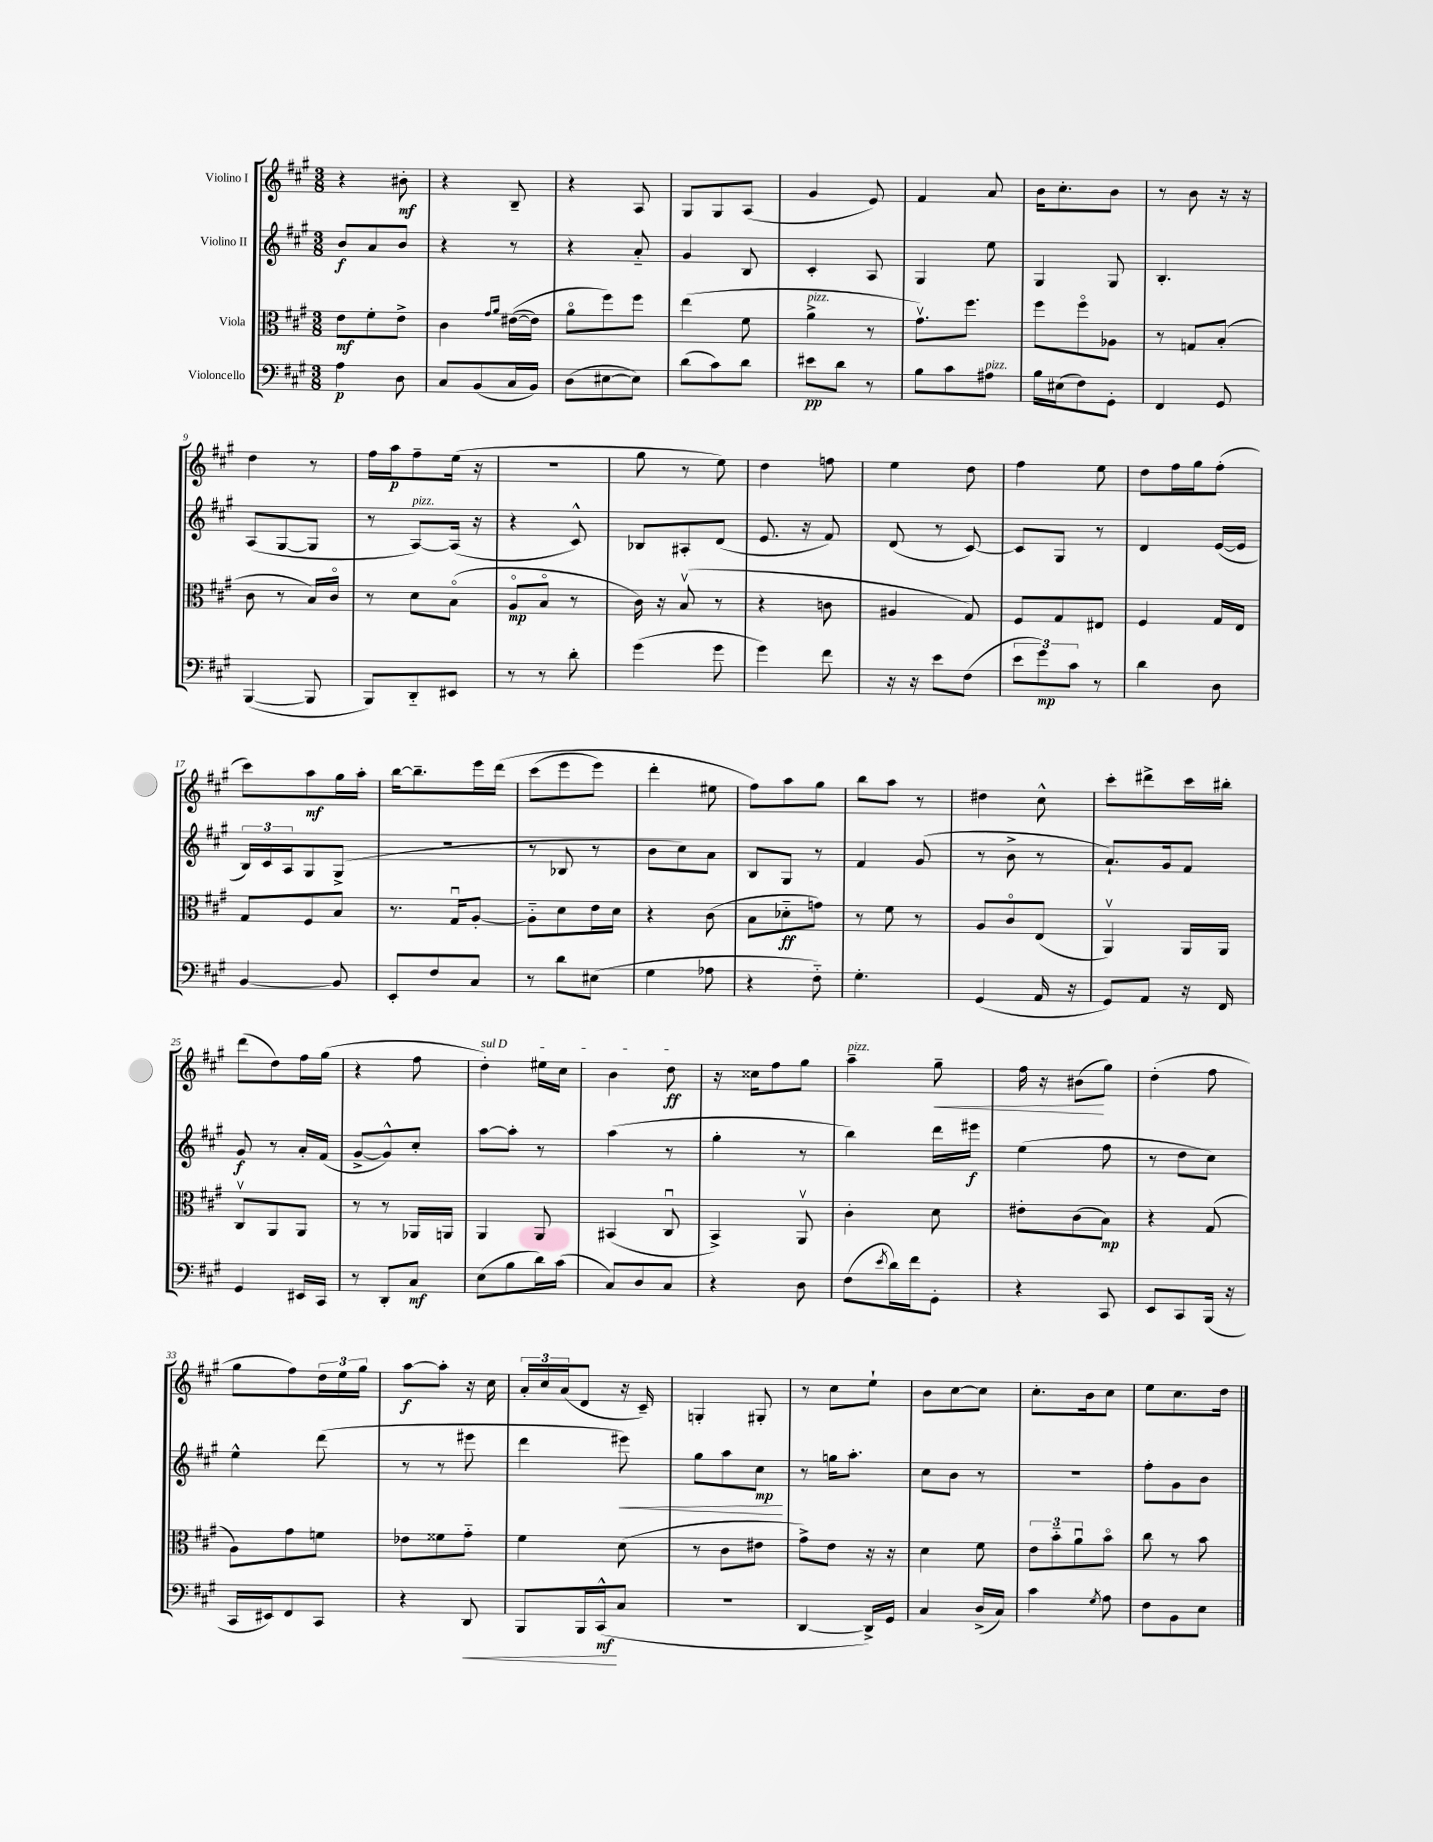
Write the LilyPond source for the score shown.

<<
\new StaffGroup <<
\new Staff = "s0" \with { instrumentName = "Violino I" } {
    \clef treble \key a \major \numericTimeSignature \time 3/8
    r4 bis'8-.\mf |
    r4 b8-- |
    r4 a8 |
    gis8 gis8 a8( |
    gis'4 e'8) |
    fis'4 a'8 |
    b'16 cis''8.-. b'8 |
    r8 b'8 r16 r16 |
    d''4 r8 |
    fis''16 a''16\p fis''8-- e''16( r16 |
    R4. |
    gis''8 r8 e''8) |
    d''4 f''8 |
    e''4 d''8 |
    fis''4 e''8 |
    d''8 fis''16 gis''16 fis''8-.( |
    cis'''8) a''8\mf gis''16 a''16-. |
    b''16~ b''8.-- e'''16 d'''16\( |
    cis'''8( e'''8 e'''8) |
    d'''4-. eis''8 |
    fis''8\) a''8 gis''8 |
    b''8 a''8 r8 |
    dis''4 cis''8-^ |
    cis'''8-. dis'''8-> cis'''16 bis''16-. |
    d'''8( d''8) fis''16 gis''16( |
    r4 fis''8 |
    \once \override TextSpanner.bound-details.left.text = \markup { \italic "sul D" } d''4-.\startTextSpan) eis''16 cis''16 |
    b'4 d''8\ff\stopTextSpan |
    r16 cisis''16 fis''8 gis''8 |
    a''4--^\markup { \italic "pizz." } gis''8--\< |
    fis''16 r16 bis'8\!( gis''8) |
    d''4-.( fis''8 |
    gis''8 fis''8) \tuplet 3/2 { d''16 e''16 gis''16 } |
    a''8~\f a''8-. r16 cis''16 |
    \tuplet 3/2 { a'16-. cis''16 a'16( } d'8 r16 cis'16--) |
    g4-. gis8-. |
    r8 cis''8 e''8-! |
    b'8 cis''8~ cis''8 |
    cis''8.-. b'16 cis''8 |
    e''8 cis''8. d''16 \bar "|." |
}
\new Staff = "s1" \with { instrumentName = "Violino II" } {
    \clef treble \key a \major \numericTimeSignature \time 3/8
    b'8\f a'8 b'8 |
    r4 r8 |
    r4 a'8-_ |
    gis'4 b8 |
    cis'4-. a8 |
    gis4 e''8 |
    gis4 gis8 |
    b4.-. |
    a8( gis8~ gis8 |
    r8 a8~^\markup { \italic "pizz." }) a16( r16 |
    r4 cis'8-^) |
    bes8 ais8-. d'8( |
    e'8. r16 fis'8) |
    d'8( r8 cis'8~) |
    cis'8 gis8 r8 |
    d'4 e'16~( e'16 |
    \tuplet 3/2 { b16) cis'16 a16 } gis8 gis8->( |
    R4. |
    r8 bes8 r8 |
    b'8 cis''8) a'8 |
    b8 gis8 r8 |
    fis'4 gis'8( |
    r8 b'8-> r8 |
    a'8.-!) gis'16 fis'8 |
    gis'8\f r8 a'16-. fis'16( |
    gis'8~-> gis'8-^) cis''8-. |
    a''8~ a''8-. r8 |
    a''4( r8 |
    gis''4-. r8 |
    b''4) d'''16 eis'''16\f |
    e''4( fis''8 |
    r8 d''8 cis''8) |
    e''4-^ d'''8( |
    r8 r8 eis'''8 |
    d'''4 eis'''8\<) |
    gis''8 a''8 cis''8\mp\! |
    r8 g''16 a''8.-. |
    cis''8 b'8 r8 |
    R4. |
    fis''8-. gis'8 b'8 \bar "|." |
}
\new Staff = "s2" \with { instrumentName = "Viola" } {
    \clef alto \key a \major \numericTimeSignature \time 3/8
    e'8\mf fis'8-. e'8-> |
    cis'4 \grace { gis'16 a'16 } eis'16~(\( eis'16) |
    a'8\flageolet fis''8\) fis''8 |
    e''4( fis'8 |
    a'4->^\markup { \italic "pizz." } r8 |
    gis'8.\upbow) fis''8. |
    fis''8 fis''8\flageolet aes8 |
    r8 g8 b8-.( |
    cis'8 r8 b16) cis'16\flageolet |
    r8 d'8 b8\flageolet( |
    a8\flageolet\mp b8\flageolet r8 |
    cis'16) r16 b8\upbow( r8 |
    r4 c'8 |
    ais4 gis8) |
    fis8 gis8 eis8 |
    fis4 gis16 e16 |
    gis8 fis8 b8 |
    r8. gis16\downbow a8~-. |
    a8-_ d'8 e'16 d'16 |
    r4 cis'8( |
    b8 des'8-_\ff g'8) |
    r8 fis'8 r8 |
    a8 cis'8\flageolet e8( |
    a,4\upbow) a,16 a,16 |
    cis8\upbow a,8 a,8 |
    r8 r8 aes,16 a,16 |
    a,4 a,8 |
    bis,4( cis8\downbow |
    b,4->) a,8\upbow |
    cis'4-. d'8 |
    eis'8-. cis'8( b8\mp) |
    r4 gis8( |
    a8) gis'8 f'8 |
    ees'8 fisis'8 gis'8-_ |
    fis'4 d'8( |
    r8 cis'8 eis'8 |
    gis'8->) e'8 r16 r16 |
    d'4 fis'8 |
    \tuplet 3/2 { e'8 b'8-_ a'8\downbow } b'8\flageolet |
    cis''8 r8 b'8 \bar "|." |
}
\new Staff = "s3" \with { instrumentName = "Violoncello" } {
    \clef bass \key a \major \numericTimeSignature \time 3/8
    a4\p d8 |
    cis8 b,8( cis16 b,16) |
    d8( eis8~ eis8) |
    d'8( cis'8) d'8 |
    eis'8\pp d'8 r8 |
    b8 cis'8 ais8^\markup { \italic "pizz." } |
    b16 eis16( fis8) gis,8-. |
    fis,4 gis,8 |
    b,,4~( b,,8 |
    b,,8) d,8-_ eis,8 |
    r8 r8 d'8-. |
    gis'4( gis'8 |
    gis'4) fis'8 |
    r16 r16 e'8 fis8( |
    \tuplet 3/2 { e'8 gis'8\mp) cis'8 } r8 |
    d'4 d8 |
    b,4~ b,8 |
    e,8-. fis8 cis8 |
    r8 d'8 eis8( |
    gis4 aes8 |
    r4 fis8-_) |
    gis4.-. |
    gis,4( a,16 r16 |
    gis,8) a,8 r16 fis,16 |
    gis,4 eis,16 cis,16 |
    r8 d,8-. cis8\mf |
    e8( b8 d'16) cis'16( |
    cis8) d8 cis8 |
    r4 d8 |
    fis8( \acciaccatura { e'8 } d'16) fis'16 gis,8-. |
    r4 cis,8 |
    e,8 cis,8 b,,16( r16 |
    cis,16 eis,16) fis,8 cis,8 |
    r4 d,8\< |
    b,,8 b,,16 cis,16-^\mf\!( cis8 |
    R4. |
    d,4~ d,16->) gis,16 |
    cis4 d16->( cis16) |
    cis'4 \acciaccatura { gis8 } a8 |
    fis8 b,8 e8 \bar "|." |
}
>>
>>
